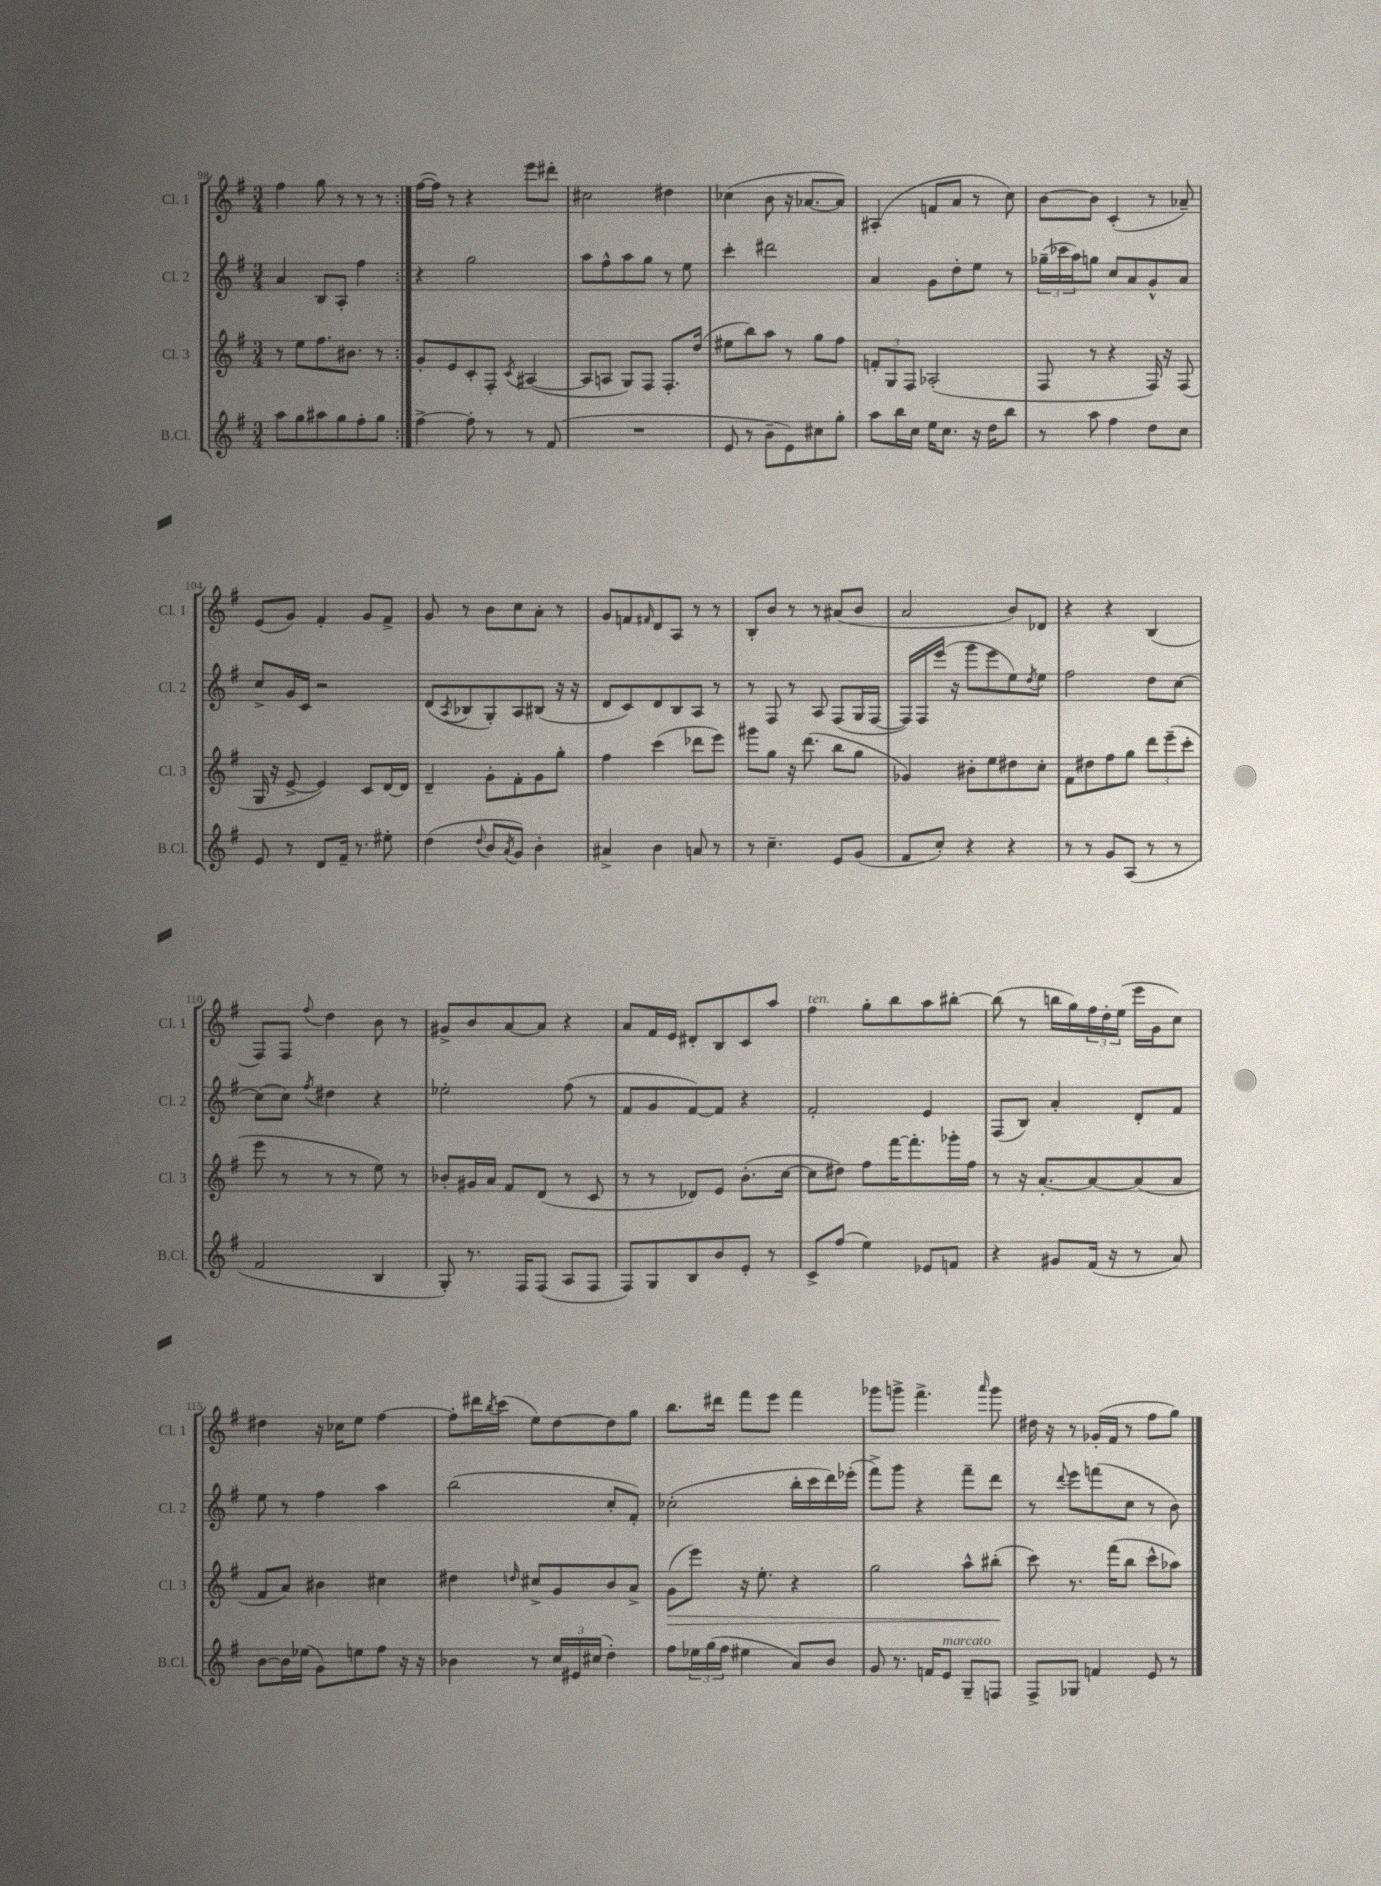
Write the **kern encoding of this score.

**kern	**kern	**kern	**kern
*staff4	*staff3	*staff2	*staff1
*clefG2	*clefG2	*clefG2	*clefG2
*k[f#]	*k[f#]	*k[f#]	*k[f#]
*M3/4	*M3/4	*M3/4	*M3/4
8aa	8r	4a	4ff#
8gg	8ee	.	.
8aa#	8.ff#	8B	8gg
8gg	.	8A'	8r
.	8.b#	.	.
8ff#'	.	4ff#	8r
8gg	8r	.	8r
=:|!	=:|!	=:|!	=:|!
[4ff#^	8g'	4r	([16ff#
.	.	.	16ff#])
.	8e	.	8r
8ff#']	8c'	2gg	4r
8r	8F#'	.	.
.	8qc	.	.
8r	([4A#	.	8eee
(8f#	.	.	8ddd#'
=	=	=	=
2.r	8A#]	8aa	2cc#
.	8A	8ff#^^	.
.	8G)	8aa	.
.	8F#	8gg	.
.	8.F#'	8r	4dd#
.	.	8ee	.
.	(16dd	.	.
=	=	=	=
8e	8ee#	4ccc'	(4cc-
8r	8bb)	.	.
8b~	8aa	2ddd#	8b
8e)	8r	.	16r
.	.	.	[8.a-
8cc#	8gg	.	.
8gg'	8ff#	.	8a-])
=	=	=	=
8aa	12f'	4a	(4A#'
.	12G	.	.
16bb	.	.	.
.	12F#	.	.
16cc	.	.	.
16ee	(2A-'	8g	8f
8.cc	.	.	.
.	.	8dd'	8a
16r	.	8ee	8r
16dd	.	.	.
8bb	.	8r	8cc)
=	=	=	=
8r	8F#	(24gg-~	[8b
.	.	24ccc-	.
.	.	24aa)	.
8aa	8r	8gg	8b]
4ff#	4r	8cc	(4c'
.	.	8a	.
8dd	16F#)	8g^^	8r
.	16r	.	.
8cc	(8F#	8a	8a-~)
=	=	=	=
8e	16G	8cc^	(8e
.	16r	.	.
8r	[8e^	16g	8g)
.	.	16c	.
8d	4e])	2r	4f#'
16f#~	.	.	.
8.r	.	.	.
.	8c	.	8g
8ee#'	[16d	.	8f#^
.	16d]	.	.
=	=	=	=
(4dd	4d~	(8d	8g
.	.	8qA	.
.	.	8B-	8r
8qqdd	.	.	.
8b	8g'	8G')	8b
8qa	.	.	.
8g)	8f#'	8A	8cc
4b'	8g	(8B#	8a'
.	8gg'	16r	8r
.	.	16r	.
=	=	=	=
4a#^	4ff#	8d	8g
.	.	8c)	8f
.	.	.	16qqf#
4b	(4ccc	8d	8d
.	.	8B	8A
8a	8ddd-	8A	8r
8r	8eee)	8r	8r
=	=	=	=
8r	8ggg#	8r	8B'
4.cc~	8gg	8F#	8b
.	16r	8r	8r
.	(8.ddd	.	.
.	.	8A	8r
8e	8bb	(8F#	(8a#
(8g	8gg	16G	8b
.	.	[16F#	.
=	=	=	=
8f#	4g-)	16F#])	2a
.	.	16F#	.
8cc')	.	(16eee	.
.	.	16r	.
4r	8b#'	8ggg	.
.	8ee	8eee	.
4r	8dd#	8ee)	8b)
.	.	8qdd	.
.	8cc'	8ee	8d-
=	=	=	=
8r	8f#	2ff#	4r
8r	8dd#	.	.
8g	8ff#	.	4r
(8A	8gg	.	.
8r	12ddd	8dd	(4B
.	(12eee~	.	.
8r	.	[8cc	.
.	12ccc'	.	.
=	=	=	=
2f#	8eee	(8cc]	8F#)
.	8r	8cc)	8F#
.	.	8qff#	8qqff#
.	8r	4dd#	4dd
.	8r	.	.
4B	8ee)	4r	8b
.	8r	.	8r
=	=	=	=
8G')	8b-'	2ee-'	8g#^
8.r	16g#	.	8b
.	16a	.	.
.	8f#	.	[8a
16F#	.	.	.
(8F#	(8d	.	8a]
8A	8r	(8ff#	4r
8F#	8c	8r	.
=	=	=	=
8F#)	8r	8f#	8a
8G	8r	8g	16f#
.	.	.	16e
8B	8d-)	[8f#)	8d#'
8b	8e	8f#]	8B
8e'	(8.b'	4r	8c
8r	.	.	8aa
.	[16cc	.	.
=	=	=	=
8c^	8cc]	2f#'	4ff#
(8ff#	8dd#)	.	.
4ee)	8ff#	.	8gg'
.	[16fff#	.	8bb
.	8.fff#']	.	.
8e-	.	4e	8aa
8f	16ggg-'	.	[8bb#'
.	16ff#	.	.
=	=	=	=
4r	8r	(8F#	(8bb#]
.	16r	8B)	8r
.	[8.a'	.	.
8g#	.	4a'	16bb
.	.	.	16gg)
(16f#	8a_	.	24ff#
.	.	.	24dd'
16r	.	.	.
.	.	.	(24ee
8r	(8a]	8d'	16eee
.	.	.	16g
8a)	8a	8f#	8cc)
=	=	=	=
[8b	8f#	8ee	4dd#
16b]	8a)	8r	.
(16ee-	.	.	.
8g)	4b#	4ff#	16r
.	.	.	16cc-
8ee	.	.	8ee
8ff#	4cc#	4aa	[4ff#
16r	.	.	.
16r	.	.	.
=	=	=	=
4b-	4dd#	(2bb	8ff#']
.	.	.	16ddd#
.	.	.	8qbb
.	.	.	(16ccc
.	16qqdd	.	.
8r	8cc#^	.	8ee)
24cc	8g	.	[8dd
24e#	.	.	.
(24cc#	.	.	.
4dd')	8b	8cc'	8dd]
.	8a^	8f#')	8gg
=	=	=	=
8ff#	(8g	(2cc-'	8.bb
24ee-	8eee)	.	.
(24gg	.	.	.
.	.	.	16ddd#
24ff#	.	.	.
4ee#	16r	.	8fff#
.	8.ee'	.	.
.	.	.	8eee
8a)	4r	16bb'	4fff#
.	.	16ccc	.
8b	.	16ddd)	.
.	.	(16eee-'	.
=	=	=	=
8g	2gg	8fff#^)	8ggg-
8.r	.	8ggg	8ggg^
.	.	4r	4.fff#^
16f	.	.	.
8e	.	.	.
8G~	8aa^^	8fff#~	.
.	.	.	16qqaaa
8F	(8bb#'	8ddd	8ggg
=	=	=	=
8F#^	8ccc)	8r	16dd#
.	.	.	16r
.	.	8qqddd	.
8G-	8.r	8eee	8r
4f	.	(8fff	(16g-'
.	(16fff#	.	16f#
.	8bb	8cc	8r
8e	8ccc^^	8r	8ff#
8r	8aa-)	8b)	8gg)
==	==	==	==
*-	*-	*-	*-
